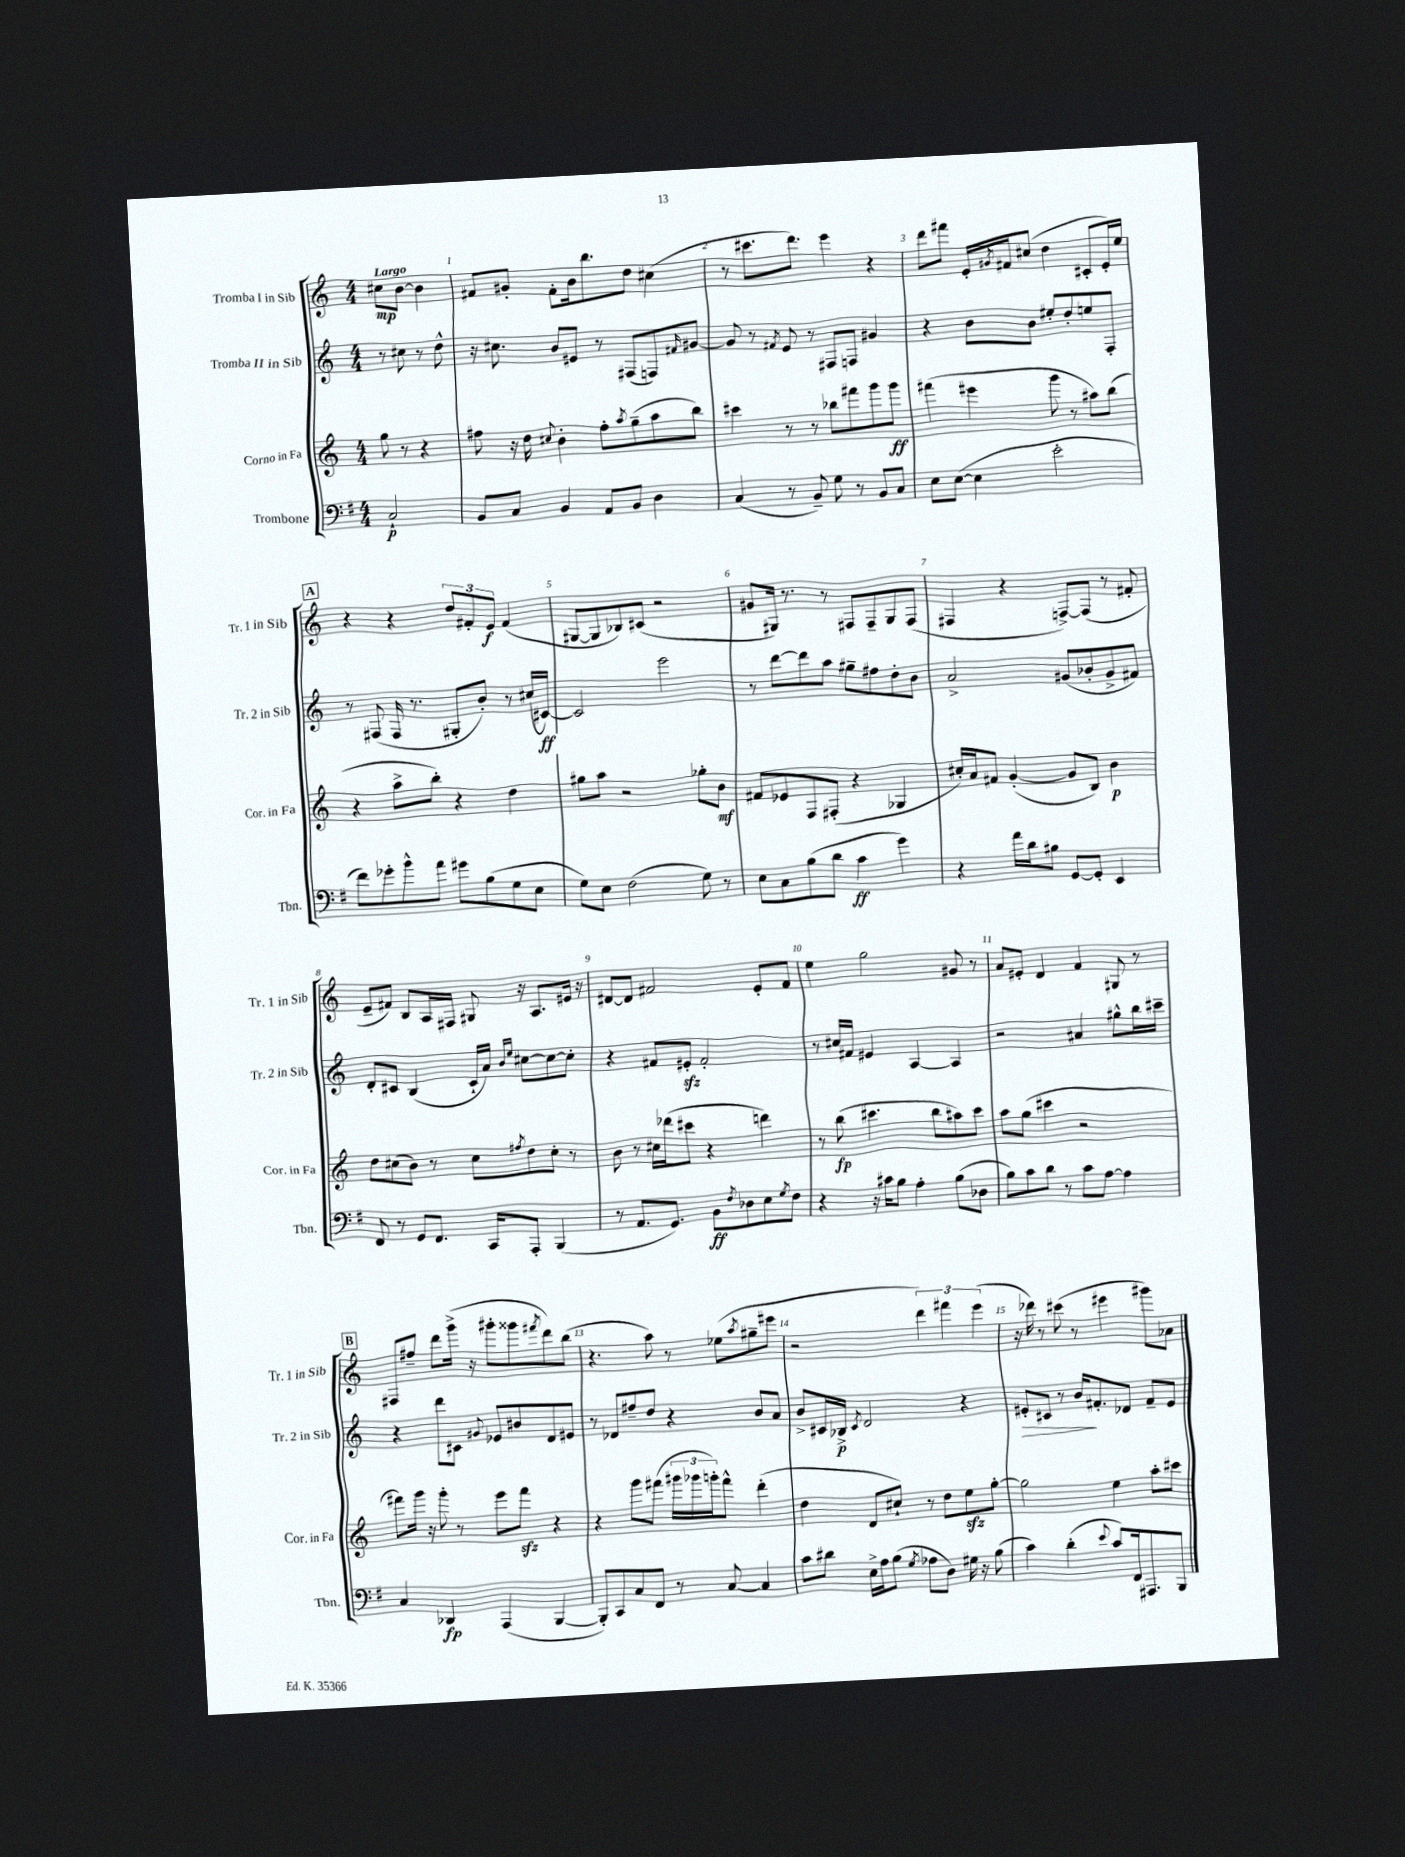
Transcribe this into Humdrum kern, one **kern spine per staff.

**kern	**dynam	**kern	**dynam	**kern	**dynam	**kern	**dynam
*part4	*part4	*part3	*part3	*part2	*part2	*part1	*part1
*staff4	*staff4	*staff3	*staff3	*staff2	*staff2	*staff1	*staff1
*I"Trombone	*	*I"Corno in Fa	*	*I"Tromba II in Sib	*	*I"Tromba I in Sib	*
*I'Tbn.	*	*I'Cor. in Fa	*	*I'Tr. 2 in Sib	*	*I'Tr. 1 in Sib	*
*clefF4	*	*clefG2	*	*clefG2	*	*clefG2	*
*k[f#]	*	*k[]	*	*k[]	*	*k[]	*
*M4/4	*	*M4/4	*	*M4/4	*	*M4/4	*
=	=	=	=	=	=	=	=
!	!	!	!	!	!	!LO:TX:a:B:t=Largo	!
2C`/	p	8gg\	.	8r	.	8cc#X\L	mp
.	.	8r	.	8cc#X\	.	[8b\J	.
.	.	4r	.	8r	.	4b\]	.
.	.	.	.	8dd^^\	.	.	.
=1	=1	=1	=1	=1	=1	=1	=1
8BB/L	.	8ff#X\	.	16r	.	8f#X/L	.
.	.	.	.	8.cc#X\	.	.	.
8C/J	.	16r	.	.	.	8g#X'/J	.
.	.	16dd\	.	.	.	.	.
.	.	8qqcc#X/	.	.	.	.	.
4BB/	.	4b'\	.	8b/L	.	8f#'\L	.
.	.	.	.	8e#X/J	.	16b\k	.
.	.	.	.	.	.	8.bb\	.
8AA/L	.	8ff#'\L	.	8r	.	.	.
.	.	8qaa/	.	.	.	.	.
8BB/J	.	(8gg~\	.	(8F#X/L	.	8dd\J	.
4D\	.	8aa\	.	8Fn/)	.	(4cc#X\	.
.	.	.	.	16qqf#X/	.	.	.
.	.	8bb\J)	.	[8g#X/J	.	.	.
=2	=2	=2	=2	=2	=2	=2	=2
(4C/	.	4ccc#X\	.	8g#/]	.	8r	.
.	.	.	.	8r	.	8.ccc#X\L	.
.	.	.	.	8qf#X/	.	.	.
8r	.	8r	.	8e/	.	.	.
.	.	.	.	.	.	8.ddd\J)	.
8BB~/)	.	8r	.	8r	.	.	.
8G\	.	8bb-X\L	.	8F#X/L	.	4eee\	.
8r	.	8fff#X\	.	8Fn/J	.	.	.
8BB/L	.	8ggg\	.	4g#X/	.	4r	.
8C/J	.	8ggg\J	ff	.	.	.	.
=3	=3	=3	=3	=3	=3	=3	=3
8E\L	.	(4fff#X\	.	4r	.	8ddd\L	.
([8E\J	.	.	.	.	.	8fff#X\J	.
4E\]	.	4eee#X\	.	8b\L	.	16e'/LL	.
.	.	.	.	.	.	8qg#X/	.
.	.	.	.	.	.	16f#X/J	.
.	.	.	.	8b\J	.	(8cc#X/J	.
2e'\	.	8ggg\	.	8ee#X'/L	.	4dd\	.
.	.	8r	.	8dd'/	.	.	.
.	.	8aa#X\L)	.	8een/	.	8c#X'/L	.
.	.	(8bb\J	.	8F'/J	.	16e'/L)	.
.	.	.	.	.	.	16ee/JJ	.
!!LO:LB:g=z
!!LO:REH:place=s1:t=A
=4	=4	=4	=4	=4	=4	=4	=4
8f#\L)	.	4r	.	8r	.	4r	.
8g-X'\	.	.	.	(8F#X/	.	.	.
8b^^\	.	8aa^\L	.	16F#/	.	4r	.
.	.	.	.	8.r	.	.	.
8a\J	.	8bb'\J)	.	.	.	.	.
8g#X\L	.	4r	.	8G#X'/L	.	12dd/L	.
.	.	.	.	.	.	12f#X'/	.
(8B\	.	.	.	8b'/J)	.	.	.
.	.	.	.	.	.	12e/J	f
8G\	.	4dd\	.	8r	.	(4f#/	.
8E\J	.	.	.	(16cc#X/LL	.	.	.
.	.	.	.	[16c#X/JJ)	ff	.	.
=5	=5	=5	=5	=5	=5	=5	=5
8G\L)	.	8gg#X\L	.	2c#/]	.	[8G#X/L	.
8E\J	.	8aa\J	.	.	.	8G#/]	.
(2F#\	.	2r	.	.	.	8B-X/)	.
.	.	.	.	.	.	(8c#X/J	.
.	.	.	.	2eee\	.	2r	.
8G\)	.	8gg-X'\L	.	.	.	.	.
8r	.	8b\J	mf	.	.	.	.
=6	=6	=6	=6	=6	=6	=6	=6
8E\L	.	8f#X/L	.	8r	.	8g#X/L	.
8C\	.	8e-X/	.	[8ddd\L	.	16G#X/Jk)	.
.	.	.	.	.	.	8.r	.
(8B\	.	8F/	.	8ddd\]	.	.	.
8d\J	.	(8F#X'/J	.	8aa\J	.	8r	.
4c\	ff	4r	.	8gg#X~\L	.	8F#X/L	.
.	.	.	.	8ff#X\	.	8F#~/	.
4g\)	.	4G-X/	.	8dd'\	.	8G#/	.
.	.	.	.	8b\J	.	(8F#/J	.
=7	=7	=7	=7	=7	=7	=7	=7
4r	.	16cc#X'/LL)	.	2a^/	.	4F#X/	.
.	.	16a/J	.	.	.	.	.
.	.	8f#X/J	.	.	.	.	.
16a\LL	.	([4g'/	.	.	.	4r	.
16d\J	.	.	.	.	.	.	.
8B#X\J	.	.	.	.	.	.	.
[8GG/L	.	8g/L]	.	(8g#X/L	.	[8Fn^/L)	.
8GG'/J]	.	8B/J)	.	8b-X'/	.	(8F/J]	.
4EE/	.	4b\	p	8g#^/	.	8r	.
.	.	.	.	8f#X/J)	.	8f#X'/	.
!!LO:LB:g=z
=8	=8	=8	=8	=8	=8	=8	=8
8FF#/	.	8dd\L	.	8d'/L	.	8e~/L	.
8r	.	(8cc#X\	.	8c#X/J	.	8f#X/J)	.
8GG/L	.	8b\J)	.	(4B/	.	8B/L	.
8.FF#/J	.	8r	.	.	.	16A/L	.
.	.	.	.	.	.	16F#X/JJ	.
.	.	8cc#\L	.	16c#`/LL	.	8G#X/	.
16CC/KL	.	.	.	16a/JJ)	.	.	.
.	.	.	.	16qqb/LL	.	.	.
.	.	8qff#X/	.	16qqee/JJ	.	.	.
8AAA'/J	.	8dd\	.	[8cc#X\L	.	16r	.
.	.	.	.	.	.	8.A/L	.
(4BBB/	.	8cc#'\J	.	8cc#\_	.	.	.
.	.	8r	.	8cc#'\J]	.	16e#X/Jk	.
.	.	.	.	.	.	16r	.
=9	=9	=9	=9	=9	=9	=9	=9
8r	.	8b\	.	4r	.	[8d#X/L	.
8.AA/L	.	8r	.	.	.	8d#/J]	.
.	.	16cc#X\LL	.	8f#X/L	.	2f#X/	.
8.GG/J)	.	(16ddd-X\J	.	.	.	.	.
.	.	8ccc#X\J	.	8e#Xzz'/J	.	.	.
8BB\L	ff	4r	.	2f#'/	.	.	.
8qF#/	.	.	.	.	.	.	.
8D-X\	.	.	.	.	.	.	.
8E\	.	4dddn\)	.	.	.	8e'/L	.
8qG/	.	.	.	.	.	.	.
8F#\J	.	.	.	.	.	8f#/J	.
=10	=10	=10	=10	=10	=10	=10	=10
4r	.	8r	.	8r	.	4ee\	.
.	.	(8bb\	fp	16cc#X/LL	.	.	.
.	.	.	.	16f#X/JJ	.	.	.
16r	.	4.ccc#X\	.	4e#X/	.	2gg\	.
16c#X\KL	.	.	.	.	.	.	.
8B\J	.	.	.	.	.	.	.
4A'\	.	.	.	[4A/	.	.	.
.	.	8bb\L	.	.	.	.	.
(8B\L	.	8aa#X\)	.	4A/]	.	8g#X/	.
8D-X\J	.	8ccc#\J	.	.	.	8r	.
=11	=11	=11	=11	=11	=11	=11	=11
8B\L)	.	8aa\L	.	2r	.	8a/L	.
8c\	.	(8gg\J	.	.	.	8e#X'/J	.
8d\J	.	4ccc#X\	.	.	.	4d/	.
8r	.	.	.	.	.	.	.
8c\L	.	2r	.	4a#X/	.	4f/	.
[8A\J	.	.	.	.	.	.	.
4A\]	.	.	.	8gg#X^^\L	.	8G#X/	.
.	.	.	.	16bb\L	.	8r	.
.	.	.	.	16ccc#X~\JJ	.	.	.
!!LO:LB:g=z
!!LO:REH:place=s1:t=B
=12	=12	=12	=12	=12	=12	=12	=12
4C/	.	8fff#X\L)	.	4r	.	8F#X/L	.
.	.	16ggg\Jk	.	.	.	8ff#X~/J	.
.	.	16r	.	.	.	.	.
4DD-X/	fp	8ggg'\	.	8ddd\L	.	8ddd\L	.
.	.	8r	.	8c#X\J	.	(16ggg^\Jk	.
.	.	.	.	.	.	16r	.
.	.	.	.	8qqg#X/	.	.	.
(4AAA/	.	8eee\L	.	8e-X/L	.	8ggg#X'\L	.
.	.	8fff#zz\J	.	8b#X/	.	8ggg##X\	.
.	.	.	.	.	.	8qfff#X/	.
[4BBB/	.	4r	.	8d/	.	8ddd\)	.
.	.	.	.	8e#X/J	.	(8bb\J	.
=13	=13	=13	=13	=13	=13	=13	=13
8BBB'/L])	.	4r	.	8r	.	4.r	.
8CC/	.	.	.	8d-X/L	.	.	.
8C/	.	8ggg\L	.	8ff#X~/	.	.	.
8FF#/J	.	(8fff#X\J	.	8dd/J	.	8aa\)	.
8r	.	24ggg#X\LL	.	4r	.	8r	.
.	.	24ggg-X\	.	.	.	.	.
.	.	24gggn'\J)	.	.	.	.	.
[8C/	.	8fff#^^\J	.	.	.	(8ee-X\L	.
.	.	.	.	.	.	8qaa/	.
4C/]	.	(4ddd'\	.	8b/L	.	8gg#X~\	.
.	.	.	.	8a/J	.	8eee#X\J	.
=14	=14	=14	=14	=14	=14	=14	=14
8c\L	.	4dd\	.	8b^/L	.	2r	.
8d#X\J	.	.	.	16c#X/L	.	.	.
.	.	.	.	16B-X^/JJ	p	.	.
.	.	.	.	8qc#/	.	.	.
16E^\LL	.	8d/L	.	2d/	.	.	.
16A\J	.	.	.	.	.	.	.
(8B\J	.	8cc#X`/J)	.	.	.	.	.
8qG/	.	.	.	.	.	.	.
8A-X\L	.	8r	.	.	.	6ddd\)	.
8D\J)	.	8dd\L	.	.	.	.	.
.	.	.	.	.	.	6fff#X\	.
16G#X\	.	8eezz\	.	4r	.	.	.
16r	.	.	.	.	.	.	.
.	.	.	.	.	.	(6eee\	.
(8B\	.	[8gg'\J	.	.	.	.	.
=15	=15	=15	=15	=15	=15	=15	=15
!	!	!	!	!	!LO:HP:b	!	!
4c\)	.	2gg\]	.	8e#X'/L	>	16r	.
.	.	.	.	.	.	16ddd-X\)	.
.	.	.	.	8c#X/J	.	8r	.
(4d'\	.	.	.	8r	.	(8ccc#X\	.
.	.	.	.	16b/KL	.	8r	.
.	.	.	.	8.f#X'/	]	.	.
8qqe/	.	.	.	.	.	.	.
8c/L)	.	4ee\	.	.	.	4eee#X\	.
16FF#/k	.	.	.	8d-X/J	.	.	.
8.AAA#X/	.	.	.	.	.	.	.
.	.	8aa'\L	.	8f#~/L	.	8ggg#X\L)	.
8BBB/J	.	8ccc#X\J	.	8e#/J	.	8a-X\J	.
==	==	==	==	==	==	==	==
*-	*-	*-	*-	*-	*-	*-	*-
